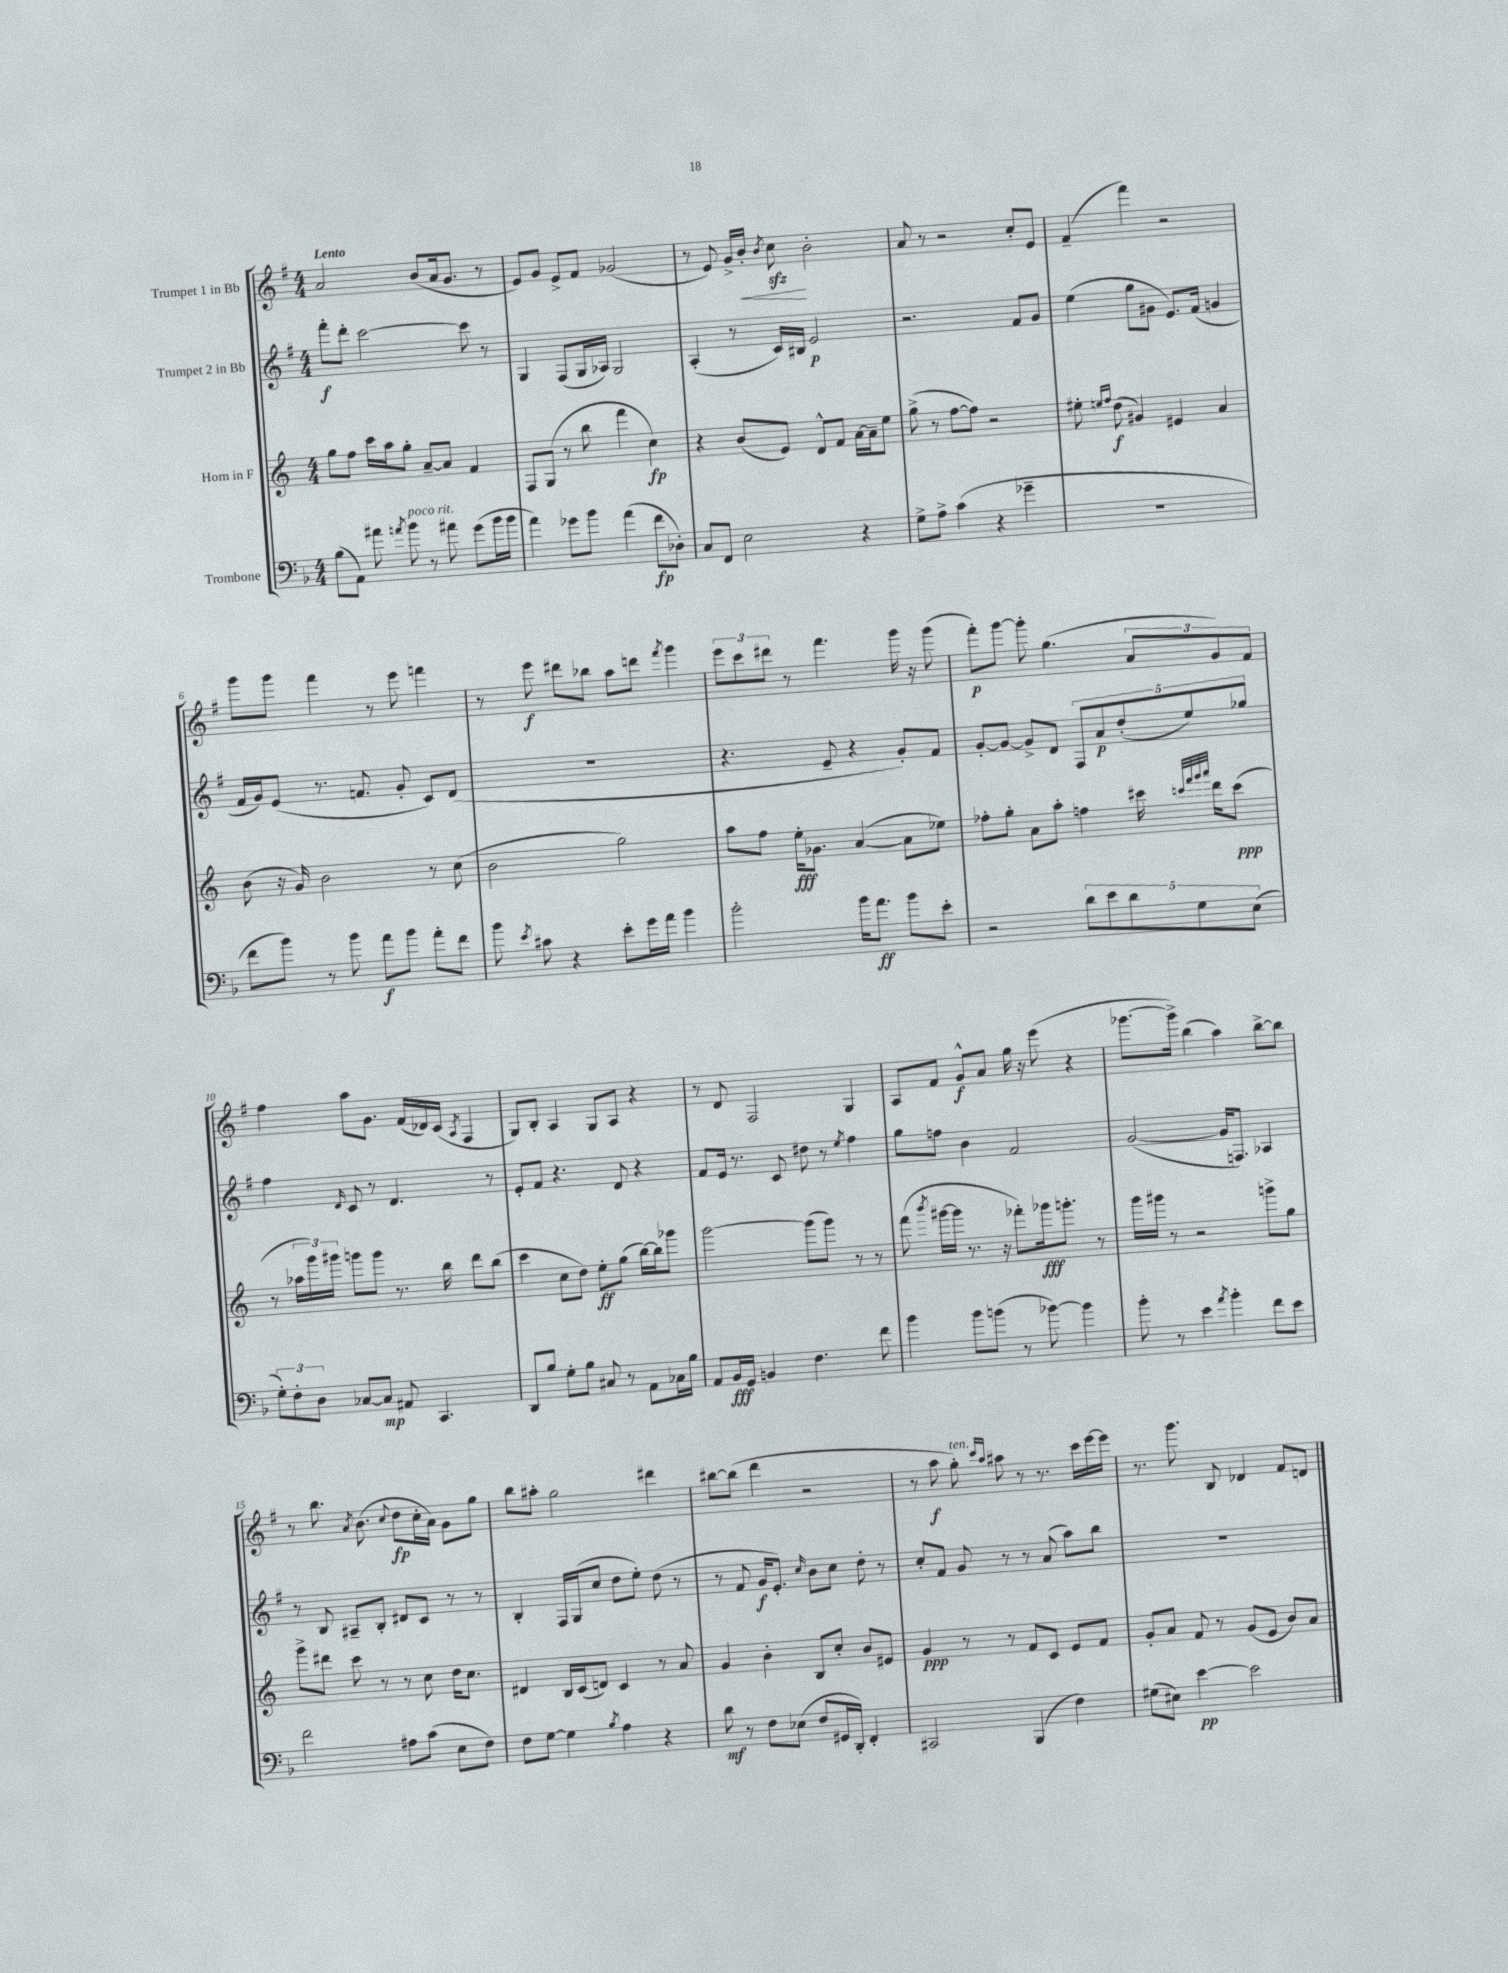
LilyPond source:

<<
\new StaffGroup <<
\new Staff = "s0" \with { instrumentName = "Trumpet 1 in Bb" } {
    \clef treble \key g \major \numericTimeSignature \time 4/4 \tempo "Lento"
    \autoBeamOff a'2 b'8[( a'16 g'8.] r8 |
    e'8[) g'8] e'8[-> fis'8] ges'2( |
    r8 e'8) g'16[-> b'16]-.\< \acciaccatura { b'8 } c''8\sfz\! b'2-. |
    a'8 r8 r2 c''8[-. e'8] |
    fis'4--( fis'''4) r2 |
    g'''8[ g'''8] fis'''4 r8 e'''8 f'''4 |
    r8 e'''8\f dis'''8[ bes''8] a''8[ d'''8] \acciaccatura { fis'''8 } g'''4 |
    \tuplet 3/2 { e'''8[ c'''8 dis'''8] } r8 fis'''4. g'''16 r16 g'''8( |
    fis'''8[-.\p) g'''8]~ g'''8-. g''4.( \tuplet 3/2 { a'8[ g'8) fis'8] } |
    fis''4 a''8[ g'8.] fis'16[( des'16) c'16]( \acciaccatura { a8 } fis4 |
    g8[) b8]-. a4 g8[ a8] r4 |
    r8 d'8 fis2 g4 |
    a8[ fis'8] g'8[-^\f a'8] g''16 r16 e'''8( r4 |
    ges'''8.[~ ges'''16]->) b''4( a''4) b''8[~-> b''8] |
    r8 b''8. \acciaccatura { a'8 } b'8.( \appoggiatura { c''8 } d''8[\fp c''16-. a'16]) g'8[ g''8] |
    b''8[ ais''8]-. g''2 dis'''4 |
    bis''8[~ bis''8]( d'''4 r2 |
    r8 a''8\f g''8-.^\markup { \italic "ten." }) \grace { c'''16[ a''16] } ais''8 r8 r8. c'''16[ e'''16~ e'''16] |
    r8. g'''8. b8 des'4 fis'8[ d'8] \bar "|." |
}
\new Staff = "s1" \with { instrumentName = "Trumpet 2 in Bb" } {
    \clef treble \key g \major \numericTimeSignature \time 4/4
    \autoBeamOff fis'''8[-.\f d'''8]-. c'''2~ c'''8 r8 |
    g4 fis8[( g16 aes16]) g2 |
    a4-.( r8 c'16[) bis16] e'2\p |
    r2. fis'8[ g'8] |
    e''4( g''8[ gis'8] e'8.[) fis'16]( g'4 |
    fis'16[ g'16) e'8]( r8. f'8. g'8-. c'8[) d'8]( |
    R1 |
    r4. e'8-- r4 g'8[-.) fis'8] |
    g'8[~-. g'8]~ g'8[-> d'8] \tuplet 5/4 { fis8[ a'8\p d''8-.( e''8) ges''8] } |
    fis''4 \grace { d'16 } c'8 r8 d'4. r8 |
    e'8[-. fis'8] r4. d'8 r4 |
    fis'8[ e'16] r8. c'8 dis''8 r8 \acciaccatura { e''8 } fis''4 |
    g''8[ f''8] b'4 fis'2 |
    g'2~( g'16[ f8.]) aes4 |
    r8 b8 ais8[-- b8]-. dis'8[ c'8] r8 r8 |
    b4-. fis16[ g16( c''8] d''8[ e''8]-.) d''8( r8 |
    r8 fis'8 g'16[\f e'8.]-.) \grace { c''16 } b'8[ c''8] d''8-. r8 |
    c''8[-. fis'8] g'8 r8 r8 a'8( a''8[) b''8] |
    R1 \bar "|." |
}
\new Staff = "s2" \with { instrumentName = "Horn in F" } {
    \clef treble \key c \major \numericTimeSignature \time 4/4
    \autoBeamOff g''8[ f''8] c'''16[ a''16 g''8]-. a'8[~-- a'8] f'4 |
    f8[ g8]( r8 b''8 f'''4 c''4\fp) |
    r4 b'8[( e'8]) d'8[-^ f'8] a'16[~ a'16-- e''8] |
    g''8->( r8 f''8[~ f''8]) r2 |
    eis''8-. \grace { e''16[ f''16] } d''8\f( gis'4) eis'4 a'4 |
    b'8( r16 g'16) b'2 r8 c''8( |
    b'2 g''2) |
    a''8[ f''8] e''16[-.\fff ges'8.] a'4~( a'8[ ees''8]) |
    fes''8[-. g''8]-. a'8[ a''8]-. f''4 cis'''16 \grace { c'''32[ f'''32 g'''32 a'''32] } d'''16[ c'''8]\ppp( |
    r8 \tuplet 3/2 { aes''16[ g'''16) gis'''16] } g'''8[ g'''8] r8. b''16 d'''8[ b''8]( |
    c'''4 c''8[ d''8]) e''8[-.\ff g''8]( b''16[~) b''16 ges'''8] |
    g'''2~ g'''8[( g'''8]) r8 r8 |
    f'''8( \acciaccatura { b'''8 } gis'''16[~ gis'''16] r8. r16 fes'''8[-.) ges'''16\fff g'''8.]-. r8 |
    g'''16[ gis'''16] r8 r2 g'''8[-> g''8] |
    g'''8[-> dis'''8] c'''8 r8 r8 c''8 d''16[ c''8.] |
    dis'4 b16[ c'16( d'8]) c'4 r8 a'8 |
    g'4 b'4-. b8[ c''8]-. b'8[ eis'8] |
    g'4\ppp r8 r8 f'8[ c'8] e'8[ f'8] |
    g'8[-. a'8] f'8 r8 g'8[( e'8] b'8[) a'8] \bar "|." |
}
\new Staff = "s3" \with { instrumentName = "Trombone" } {
    \clef bass \key f \major \numericTimeSignature \time 4/4
    \autoBeamOff bes8[( a,8]) ais'8 \acciaccatura { a'8 } bes'8^\markup { \italic "poco rit." } r8 ais'8 g'8[( bes'16 bes'16] |
    a'4) ges'8[ bes'8] a'4( f'8[\fp des8]-.) |
    c8[ f,8] e2 r4 |
    g8[-> a8]-> c'4( r4 ges'4-- |
    R1 |
    f'8[ bes'8]) r8 bes'8 a'8[\f bes'8] a'8[-. f'8] |
    bes'8 \acciaccatura { e'8 } cis'8 r4 e'8[-. g'16 a'16] bes'4 |
    bes'2-. bes'16[ a'8.]\ff bes'8[ e'8]-. |
    r2 \tuplet 5/4 { d'8[ e'8 d'8 g8 e8]( } |
    \tuplet 3/2 { g8[-.) f8-. d8] } ces8[~ ces8]\mp ais,8 c,4. |
    d,8[ bes8] g8[-. bes8] cis8 r8 a,8[ ces16 bes16] |
    a,8[ bes,16\fff g,16] b,4 f4. f'8 |
    bes'4 bes'8[ b'8]( r8 bes'8~) bes'4 |
    bes'8-. r8 e'4 \acciaccatura { a'8 } bes'4-. f'8[ e'8] |
    f'2 ais8[ c'8]( e8[ f8]) |
    f8[ g8]~ g4 \acciaccatura { bes8 } a4 r4 |
    d'8\mf r8 f8[ ees8]( f8[ gis,16 d,16]-.) f,4-. |
    cis,2 bes,,4( f4) |
    gis8[( eis8]) e'4~\pp e'2 \bar "|." |
}
>>
>>
